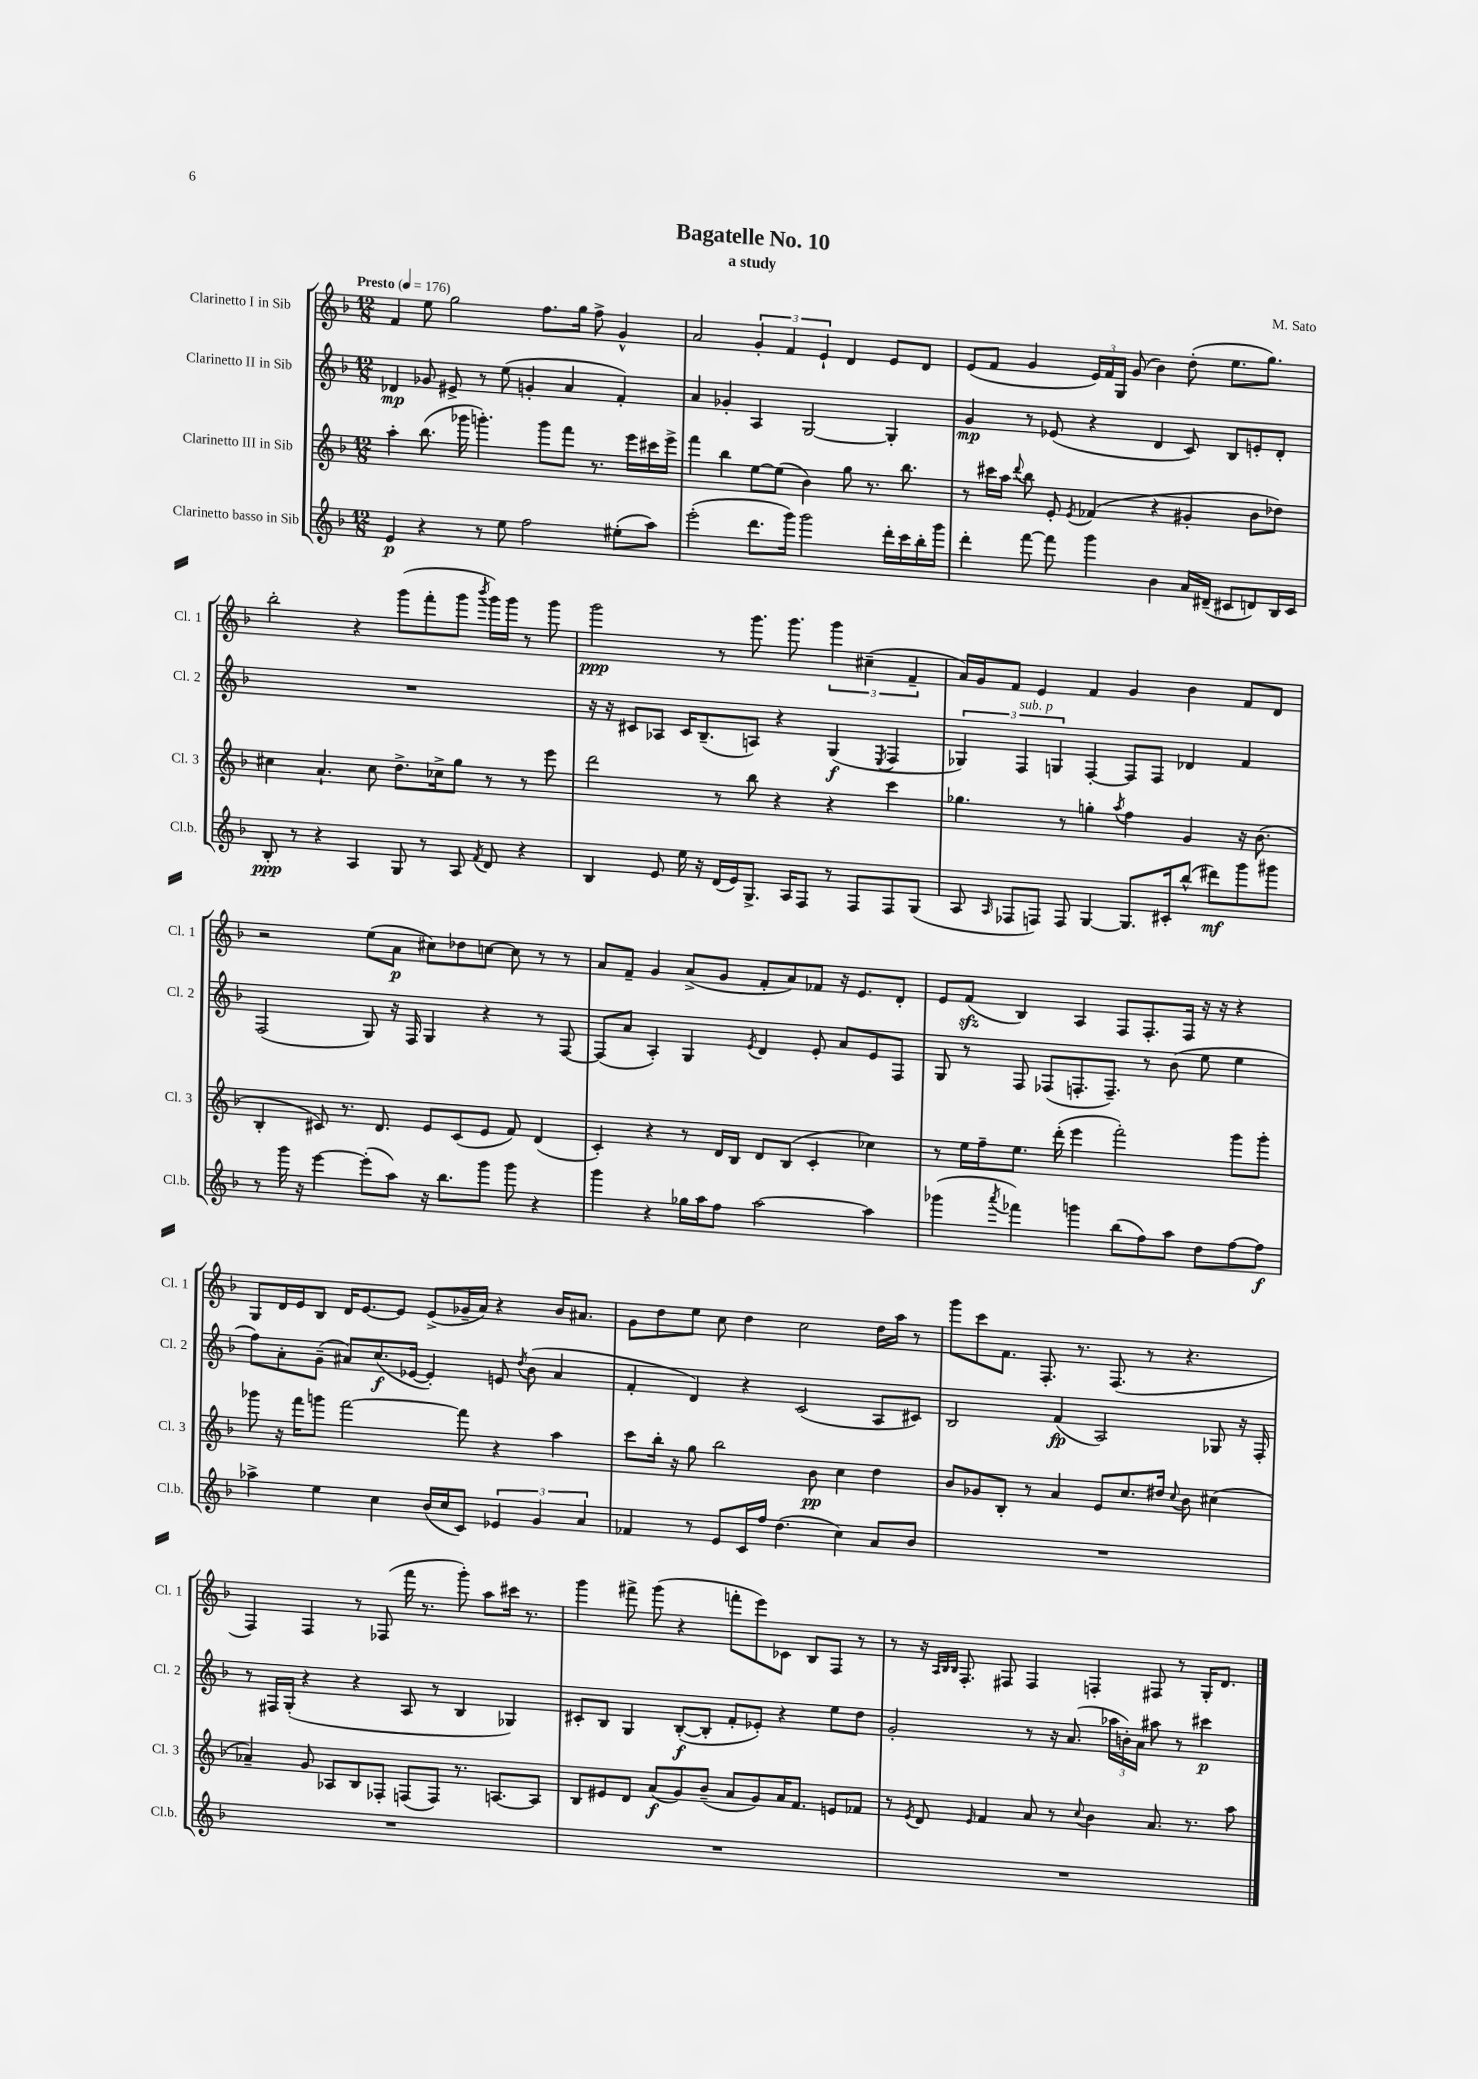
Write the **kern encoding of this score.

**kern	**kern	**kern	**kern
*staff4	*staff3	*staff2	*staff1
*clefG2	*clefG2	*clefG2	*clefG2
*k[b-]	*k[b-]	*k[b-]	*k[b-]
*M12/8	*M12/8	*M12/8	*M12/8
*MM176	*MM176	*MM176	*MM176
4e/	4aa'\	4d-/	4f/
4r	(8.bb-\	8g-/	8ee\
.	.	8e#^/	2gg\
.	16ggg-\	.	.
8r	4.ggg'\)	8r	.
8ee\	.	(8ee\	.
2ff\	.	4g'/	.
.	8ggg\L	.	8.ff\L
.	8fff\J	4a/	.
.	.	.	16gg\Jk
.	8.r	.	8ff^\
(8ee#'\L	.	4f'/)	4g^^/
.	16eee\LL	.	.
8aa\J)	16ccc#\	.	.
.	16eee^\JJ	.	.
=	=	=	=
(2eee'\	4fff\	4a/	2a/
.	4bb-\	4g-'/	.
8.ddd\L	[8ee\L	4A/	6g'/
.	(8ee\]J	.	.
.	.	.	6f/
16ggg\Jk)	.	.	.
2ggg\	4b-\)	[2G/	.
.	.	.	6e`/
.	8gg\	.	4d/
.	8.r	.	.
16ddd'\LL	.	4G'/]	8e/L
16ccc\	8.bb-\	.	.
16bb-'\	.	.	8d/J
16ggg\JJ	.	.	.
=	=	=	=
4ddd'\	8r	4g/	(8e/L
.	16ccc#\LL	.	8f/J
.	16aa\JJ	.	.
.	8qqddd/	.	.
[8fff\	8bb-\	8r	4g/
8fff\]	8e'/	(8e-/	.
.	8qe/	.	.
4ggg\	(4f-/	4r	24e/LL)
.	.	.	24f/
.	.	.	24G/JJ
.	.	.	(8g/
4b-\	4r	4d/	4b-\)
16a/LL	4g#'/	8c/)	(8dd'\
(16d#~/JJ	.	.	.
8c#/L	.	8B-/L	8.ee\L
8d/)	8b-\L	8e'/	.
.	.	.	8.gg\J)
16B-/L	8dd-\J)	8d'/J	.
16c#/JJ	.	.	.
=	=	=	=
8B-'/	4cc#\	1.r	2bb-'\
8r	.	.	.
4r	4.a`/	.	.
4A/	.	.	4r
.	8cc#\	.	.
8G/	8.dd^\L	.	(8ggg\L
8r	.	.	8fff'\
.	16cc-^\k	.	.
8A/	8gg\J	.	8ggg\J
8qf/	.	.	8qbbb-/
8d/	8r	.	16ggg\LL)
.	.	.	16ggg\JJ
4r	8r	.	8r
.	8eee\	.	8ggg\
=	=	=	=
4B-/	2ddd\	16r	2ggg\
.	.	16r	.
.	.	8c#/L	.
8e/	.	8A-/J	.
16ee\	.	16c#/LK	.
16r	.	(8.B-~/	.
(16d/LL	8r	.	8r
16e/J)	.	.	.
8.G^/J	8bb-\	8A/J)	8.ggg\
.	4r	4r	.
16A/LK	.	.	8.ggg\
8F/J	.	.	.
8r	4r	(4G/	6ggg\
8F/L	.	.	.
.	.	.	(6cc#~\
.	.	8qE/	.
8F/	4ccc\	4F/	.
.	.	.	6f~/
(8G/J	.	.	.
=	=	=	=
8A/	4.gg-\	6G-/)	16a/LL)
.	.	.	16g/J
16qqA/	.	.	.
8F-/L	.	.	8f/J
.	.	6F/	.
8F/J)	.	.	4e/
.	.	6G/	.
8F/	8r	.	.
[4G/	4gg'\	[4F'/	4f/
.	8qaa/	.	.
8.G/]L	4ff\	8F/]L	4g/
.	.	8F/J	.
16c#'/k	.	.	.
(8bb-^^/J	4g/	4d-/	4b-\
8ddd#\L)	.	.	.
8ggg\	16r	4f/	8f/L
.	(8.b-\	.	.
8ggg#\J	.	.	8d/J
=	=	=	=
8r	4B-'/	(2F/	2r
16ggg\	.	.	.
16r	.	.	.
[4eee\	8c#/)	.	.
.	8.r	.	.
(8eee'\]L	.	8G/)	(8ee\L
.	8.d/	.	.
8aa\J)	.	16r	8a\J
.	.	16F/	.
16r	8e/L	4G/	8cc#\L)
8.bb-\L	.	.	.
.	(8c#/	.	8dd-\
8ggg\J	8e/J	4r	[8cc\J
8ggg\	8f/)	.	8cc\]
4r	(4d/	8r	8r
.	.	[8F/	8r
=	=	=	=
4ggg\	4c'/)	(8F/]L	8a/L
.	.	8a/J	8f~/J
4r	4r	4A'/)	4g/
16gg-\LL	8r	4G/	(8a^/L
16aa\J	.	.	.
8ff\J	16d/LL	.	8g/J
.	16B-/JJ	.	.
.	.	8qe/	.
[2aa\	8d/L	4d/	8f'/L
.	(8B-/J	.	8a/)
.	4c'/	8e'/	8f-/J
.	.	8a/L	16r
.	.	.	8.e/L
4aa\]	4cc-\)	8e/	.
.	.	8F/J	8d'/J
=	=	=	=
(4ggg-\	8r	8G/	8e/L
.	16ee\LL	8r	(8f/J
.	16ff~\J	.	.
8qaaa/	.	.	.
4fff-\)	8.ee\J	8F/	4B-/)
.	.	(8F-/L	.
.	(16ddd'\	.	.
4ggg\	4eee\	8.F'/	4A/
.	.	8.F~/J)	.
(8bb-\L	2fff'\)	.	8F/L
8ff\)	.	8r	8.F'/
8aa\J	.	(8b-\	.
.	.	.	16F/Jk
8dd\L	.	8ee\	16r
.	.	.	16r
[8ff\	8ggg\L	4ee\	4r
8ff\]J	8ggg'\J	.	.
=	=	=	=
4aa-^\	8ggg-\	8ff\L)	8G/L
.	16r	8a'\	16d/L
.	16fff\LK	.	16e/J
4ee\	8ggg\J	(8g~\J	8B-/J
.	[2fff\	8a#/L)	16d/LK
.	.	.	[8.e/
4cc\	.	(8.cc/	.
.	.	.	8e/]J
.	.	[16e-/Jk	.
(16b-/LL	.	4e-'/])	(8e^/L
16cc/J	.	.	.
8c/J)	8fff\]	.	16g-~/L
.	.	.	16a/JJ)
6e-/	4r	8e/	4r
.	.	8qdd/	.
.	.	(8b-\	.
6g/	.	.	.
.	4aa\	4a#/	16b-/LK
.	.	.	8.a#/J
6a/	.	.	.
=	=	=	=
4f-/	8ccc\L	4f'/	8g\L
.	16bb-'\Jk	.	8dd\
.	16r	.	.
8r	8gg\	4d/)	8ee\J
8e/L	2bb-\	.	8cc\
16c/L	.	4r	4dd\
16ff/JJ	.	.	.
(4.dd\	.	.	.
.	.	(2c/	2cc\
.	8b-\	.	.
4cc\)	4cc\	.	.
8a/L	4dd\	8A/L	16dd\LL
.	.	.	16aa\JJ
8b-/J	.	8c#/J)	8r
=	=	=	=
1.r	8b-/L	2B-/	8ggg\L
.	8g-/	.	8ccc\
.	8B-'/J	.	8.f\J
.	8r	.	.
.	.	.	8.F'/
.	4a/	(4f/	.
.	.	.	8.r
.	8e/L	2A/)	.
.	.	.	(8.F/
.	8.cc/	.	.
.	.	.	8r
.	16dd#/Jk	.	.
.	8qqcc/	.	.
.	8b-\	.	4.r
.	(4cc#\	8G-/	.
.	.	16r	.
.	.	16F'/	.
=	=	=	=
1.r	4a-~/)	8r	4F/)
.	.	16F#/LL	.
.	.	(16G'/JJ	.
.	8g/	4r	4F/
.	8A-/L	.	.
.	8B-/	4r	8r
.	8F-'/J	.	(8F-/
.	(8F/L	8A/	16fff\
.	.	.	8.r
.	8F/J)	8r	.
.	8.r	4B-/	8ggg'\)
.	.	.	8aa\L
.	[8.A/L	.	.
.	.	4G-/)	16ccc#\Jk
.	.	.	8.r
.	8A/]J	.	.
=	=	=	=
1.r	8B-/L	8c#'/L	4ggg\
.	8e#/	8B-/J	.
.	8d/J	4G/	8fff#^\
.	(8a/L	.	(8ggg\
.	8g/)	([8B-'/L	4r
.	(8b-~/J	8B-'/]J	.
.	8a/L	8f'/L	8fff'\L
.	8g/)	8e-'/J)	8eee\)
.	16a/K	4r	8c-\J
.	8.f/J	.	.
.	.	.	8B-/L
.	8e/L	8ee\L	8F/J
.	8f-/J	8dd\J	8r
=	=	=	=
1.r	8r	2g'/	8r
.	8qe/	.	.
.	8d/	.	16r
.	.	.	32qqA/LLL
.	.	.	32qqB-/
.	.	.	32qqB-/JJJ
.	.	.	8.F'/
.	16qqe/	.	.
.	4f/	.	.
.	.	.	8F#/
.	8a/	8r	4F#/
.	8r	16r	.
.	.	(8.a/	.
.	8qqcc/	.	.
.	4b-\	.	4F'/
.	.	24aa-\LL	.
.	.	24b'\)	.
.	.	24a\JJ	.
.	8.a/	8aa#\	8F#/
.	.	8r	8r
.	8.r	.	.
.	.	4ccc#\	16G'/LK
.	.	.	8.d/J
.	8aa\	.	.
==	==	==	==
*-	*-	*-	*-
